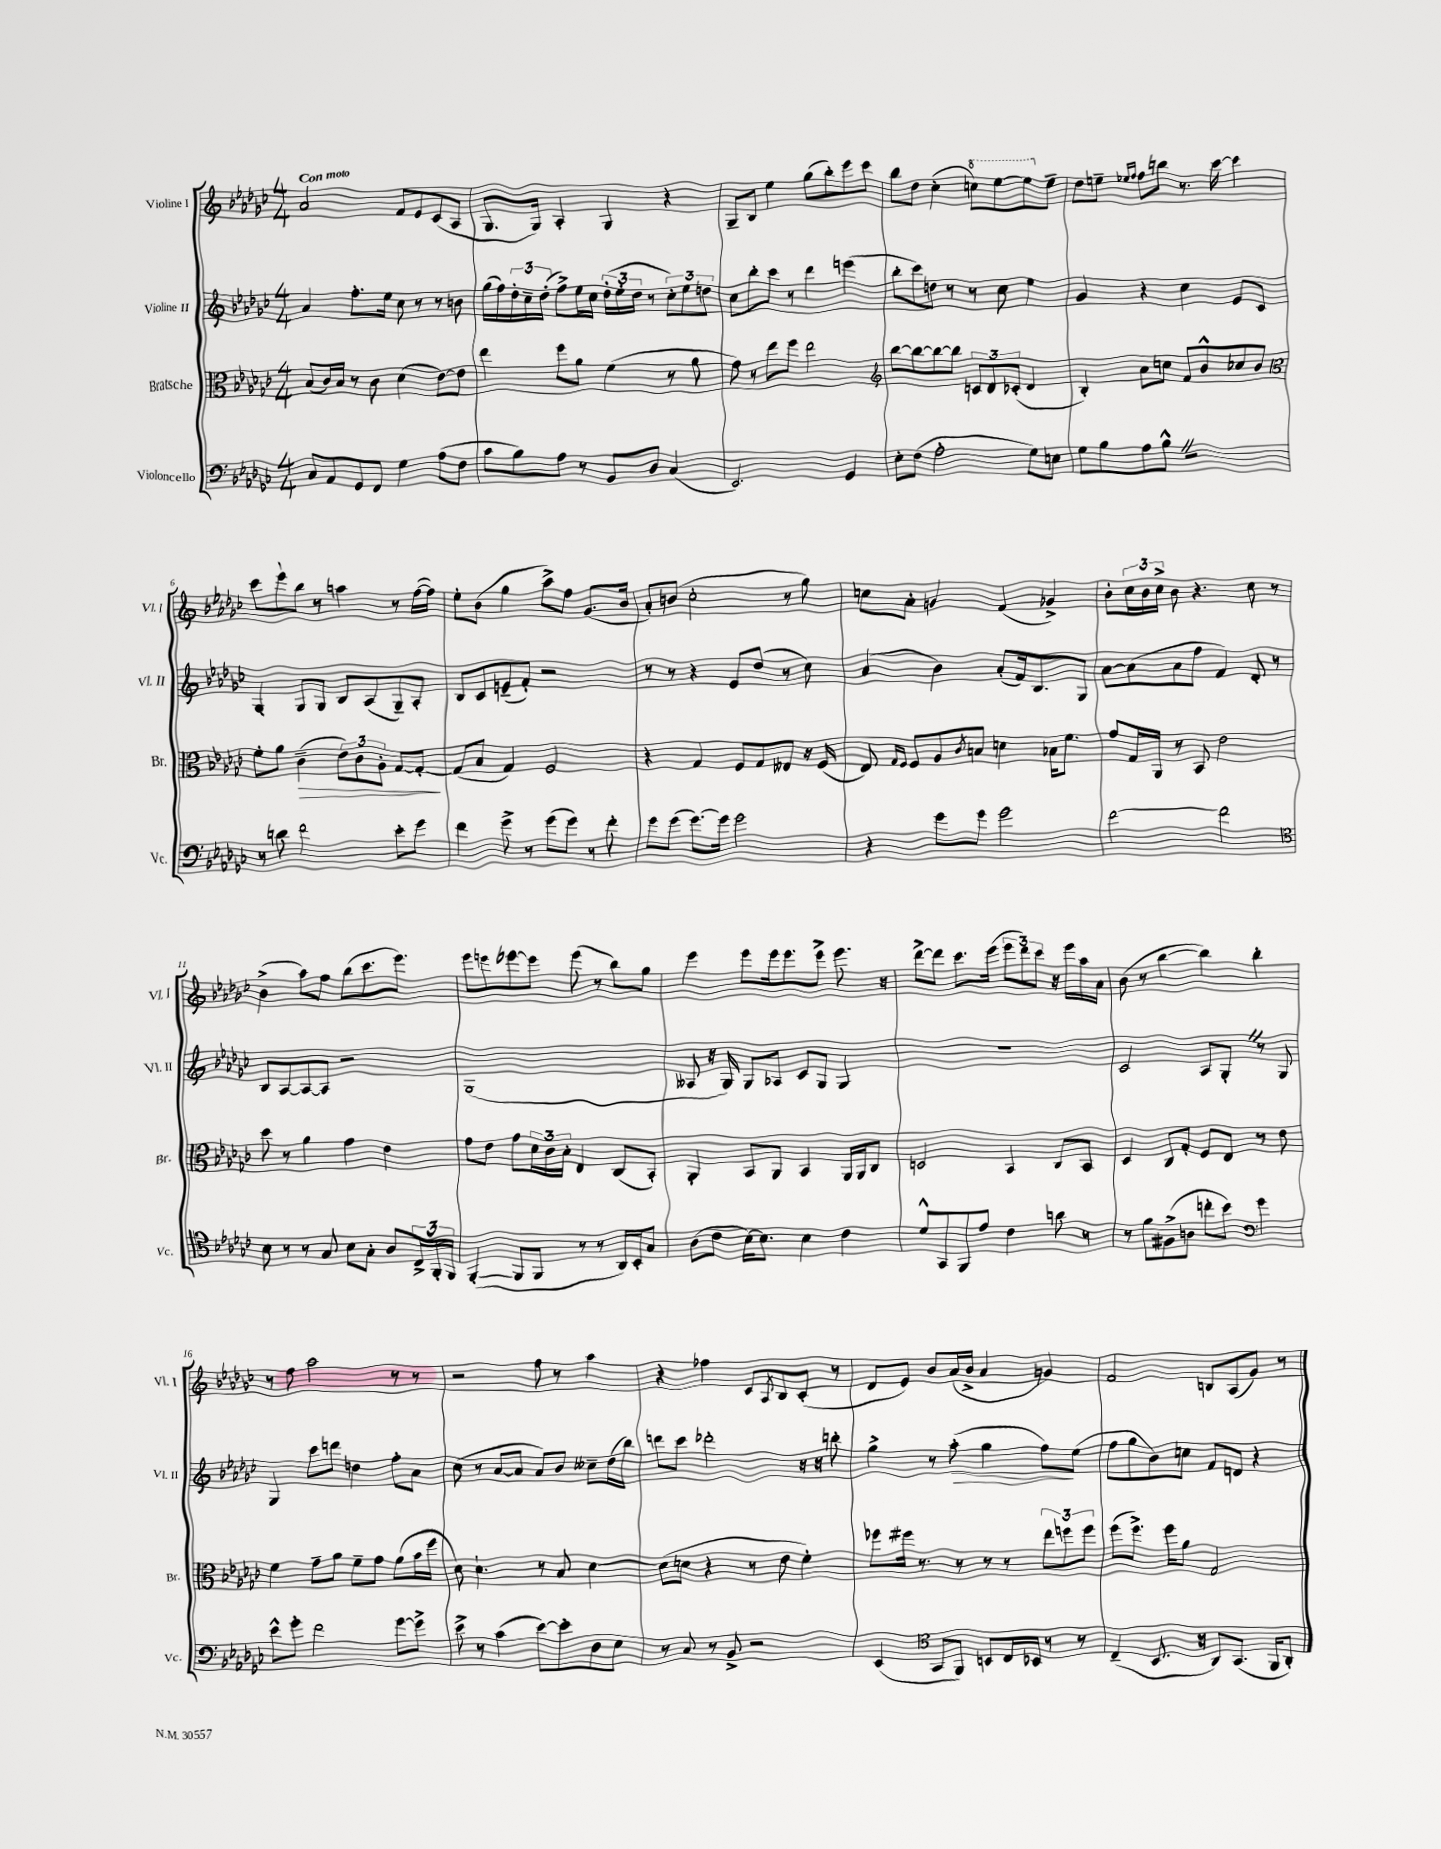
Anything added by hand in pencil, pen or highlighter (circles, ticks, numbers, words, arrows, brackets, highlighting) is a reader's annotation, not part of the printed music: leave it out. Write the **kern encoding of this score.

**kern	**kern	**dynam	**kern	**dynam	**kern
*part4	*part3	*part3	*part2	*part2	*part1
*staff4	*staff3	*staff3	*staff2	*staff2	*staff1
*I"Violoncello	*I"Bratsche	*	*I"Violine II	*	*I"Violine I
*I'Vc.	*I'Br.	*	*I'Vl. II	*	*I'Vl. I
*clefF4	*clefC3	*	*clefG2	*	*clefG2
*k[b-e-a-d-g-c-]	*k[b-e-a-d-g-c-]	*	*k[b-e-a-d-g-c-]	*	*k[b-e-a-d-g-c-]
*M4/4	*M4/4	*	*M4/4	*	*M4/4
=1	=1	=1	=1	=1	=1
!	!	!	!	!	!LO:TX:a:B:t=Con moto
8C-/L	(8B-/L	.	4a-/	.	2a-/
8AA-/	16c-/L)	.	.	.	.
.	16B-/JJ	.	.	.	.
8GG-/	8r	.	8.ff'\L	.	.
8FF/J	8c-\	.	.	.	.
.	.	.	16ee-\Jk	.	.
4G-\	(4d-\	.	8cc-\	.	8f/L
.	.	.	8r	.	8e-/
(8A-\L	[8e-\L)	.	8r	.	(8c-/
8F\J	8e-\J]	.	8bn\	.	8A-/J
=2	=2	=2	=2	=2	=2
8c-\L	4ee-\	.	(16gg-\LL	.	8.G-/L
.	.	.	16ff\)	.	.
8B-\)	.	.	24dd-'\	.	.
.	.	.	24cc-~\	.	.
.	.	.	.	.	16G-/Jk)
.	.	.	(24dd-'\JJ	.	.
8A-\J	8ff\L	.	8ff^\L)	.	4A-'/
8r	8a-\J	.	16ee-\L	.	.
.	.	.	16cc-\JJ	.	.
8BB-/L	(4f\	.	(24dd-'\LL	.	4G-/
.	.	.	24ee-'\	.	.
.	.	.	24dd-\JJ	.	.
8D-/J	.	.	8r	.	.
(4C-/	8r	.	12cc-'\L)	.	4r
.	.	.	12ee-\	.	.
.	8a-\	.	.	.	.
.	.	.	12ddn\J	.	.
=3	=3	=3	=3	=3	=3
2.EE-/)	8g-\)	.	8cc-\L	.	8G-~/L
.	8r	.	8bb-'\	.	8B-/J
.	8ee-\L	.	8ccc-\J	.	4ee-\
.	8ff\J	.	8r	.	.
.	2ee-\	.	4ddd-\	.	(8gg-\L
.	.	.	.	.	8bb-'\)
4GG-/	.	.	(4eeen\	.	8eee-\
.	.	.	.	.	8ccc-\J
=4	=4	=4	=4	=4	=4
*	*clefG2	*	*	*	*
8E-'\L	[8bb-\L	.	8bb-'\L	.	8bb-\L
(8F\J	8bb-\_	.	8ccc-\)	.	8dd-\J
2A-'\	8bb-\_	.	8ddn\J	.	(4cc-'\
.	8bb-\J]	.	8r	.	.
*	*	*	*	*	*8va
.	12cn/L	.	8r	.	8cccn\L)
.	12d-/	.	.	.	.
.	.	.	8cc-\	.	[8eee-\
.	(12c-X'/J	.	.	.	.
8G-\L)	4d-/	.	4ee-\	.	8eee-\]
*	*	*	*	*	*X8va
8En\J	.	.	.	.	8ee-~\J
=5	=5	=5	=5	=5	=5
8G-\L	4B-'/)	.	4g-/	.	8dd-\L
8B-\	.	.	.	.	8een~\J
.	.	.	.	.	16qqee-X/LL
.	.	.	.	.	16qqff/JJ
8A-\	8a-\L	.	4r	.	8ff\L
8B-^^Z\J	8ccn\J	.	.	.	8bbn\J
2r	8f/L	.	4cc-\	.	8.r
.	8b-^^/	.	.	.	.
.	.	.	.	.	[16ccc-\
.	8cc-X/	.	8e-/L	.	4ccc-\]
.	8b-/J	.	8c-/J	.	.
!!LO:LB:g=z
=6	=6	=6	=6	=6	=6
*	*clefC3	*	*	*	*
8r	8f'\L	.	4G-'/	.	8ccc-\L
8dn\	8a-\J	.	.	.	8eee-`\
!	!	!LO:HP:b	!	!	!
2f\	(4c-~\	>	8G-/L	.	8bb-\J
.	.	.	8G-/J	.	8r
.	12e-\L)	.	8B-/L	.	4aan\
.	12c-\	.	.	.	.
.	.	.	(8A-/	.	.
.	12A-'\J	.	.	.	.
8e-'\L	[8G-/L	.	8G-~/)	.	8r
8g-\J	8G-'/J_	.	8A-'/J	.	([16ff\LL
.	.	.	.	.	16ff\JJ])
.	.	]	.	.	.
=7	=7	=7	=7	=7	=7
4f\	(8G-/L]	.	8B-/L	.	8ee-'\L
.	8B-/J	.	8c-/	.	(8b-\J
8g-^\	4G-/)	.	(8en~/	.	4gg-\
8r	.	.	8f'/J)	.	.
(8g-\L	2F/	.	2r	.	8aa-^\L)
8g-\J)	.	.	.	.	8ff\J
8r	.	.	.	.	(8.g-/L
8f'\	.	.	.	.	.
.	.	.	.	.	16b-/Jk
=8	=8	=8	=8	=8	=8
8g-\L	4r	.	8r	.	8a-'/L)
(8g-\J	.	.	8r	.	(8bn/J
[8.g-\L)	4G-/	.	4r	.	2cc-'\
16g-\Jk]	.	.	.	.	.
2g-\	8F/L	.	8e-/L	.	.
.	8G-/	.	(8dd-/J	.	.
.	8E--X/J	.	8r	.	8r
.	16r	.	8cc-\)	.	8gg-\)
.	(16F/	.	.	.	.
=9	=9	=9	=9	=9	=9
4r	8E-/)	.	(4a-/	.	8ccn\L
.	16qqG-/LL	.	.	.	.
.	16qqF/JJ	.	.	.	.
.	8F/L	.	.	.	8a-'\J
8g-\L	8A-/	.	4b-\)	.	4gn/
.	8qc-/	.	.	.	.
8g-\J	8Bn/J	.	.	.	.
2g-\	4dn\	.	(8a-'/L	.	(4f/
.	.	.	16f/k)	.	.
.	.	.	8.B-/	.	.
.	16B-X\KL	.	.	.	4g-X^/)
.	8.f\J	.	.	.	.
.	.	.	8G-/J	.	.
=10	=10	=10	=10	=10	=10
[2f\	8g-/L	.	[8a-\L	.	8b-'\L
.	16G-/L	.	(8a-\]	.	24cc-\L
.	.	.	.	.	24b-\
.	16AA-/JJ	.	.	.	.
.	.	.	.	.	24cc-^\JJ
.	8r	.	8a-\	.	8b-\
.	8BB-/	.	8ff\J	.	4.r
2f\]	2e-\	.	4f/)	.	.
.	.	.	8d-'/	.	8cc-\
.	.	.	8r	.	8r
!!LO:LB:g=z
=11	=11	=11	=11	=11	=11
*clefC4	*	*	*	*	*
8B-\	8dd-\	.	8B-/L	.	(4b-^\
8r	8r	.	[8A-/	.	.
8r	4a-\	.	8A-/_	.	8aa-\L)
8G-/	.	.	8A-/J]	.	8ff\J
8B-\L	4g-\	.	2r	.	(8bb-\L
8G-'\J	.	.	.	.	8.ccc-\
8A-/L	4e-\	.	.	.	.
.	.	.	.	.	8.eee-\J)
24C-^/L	.	.	.	.	.
24FF'/	.	.	.	.	.
24FF/JJ	.	.	.	.	.
=12	=12	=12	=12	=12	=12
([4FF'/	8g-\L	.	(1G-	.	8eee-\L
.	8e-\J	.	.	.	8eeen\
8FF/L]	8g-\L	.	.	.	[8eee-X\
8FF/J	24d-\L	.	.	.	8eee-\J]
.	24c-\	.	.	.	.
.	24B-'\JJ	.	.	.	.
8r	4E-/	.	.	.	(8eee-\
8r	.	.	.	.	8r
16AA-/LL)	(8C-/L	.	.	.	8bb-\L)
16BB-'/J	.	.	.	.	.
8G-/J	8BB-'/J)	.	.	.	8gg-\J
=13	=13	=13	=13	=13	=13
(8A-\L	4AA-'/	.	8A--X/	.	4eee-\
8c-\J	.	.	16r	.	.
.	.	.	16G-/)	.	.
[16B-\KL)	8BB-/L	.	8G-/L	.	8eee-\L
8.B-\J]	.	.	.	.	.
.	8AA-/J	.	8A-X/J	.	16eee-\k
.	.	.	.	.	8.eee-\
4B-\	4BB-/	.	8c-/L	.	.
.	.	.	8G-/J	.	8eee-^\J
4c-\	16AA-/LL	.	4G-/	.	8.eee-\
.	16AA-/J	.	.	.	.
.	8C-/J	.	.	.	.
.	.	.	.	.	16r
=14	=14	=14	=14	=14	=14
8d-^^/L	2Dn/	.	1r	.	[8ddd-^\L
8GG-/	.	.	.	.	8ddd-\J]
8FF/	.	.	.	.	8.ccc-\L
8e-/J	.	.	.	.	.
.	.	.	.	.	(16eee-\Jk
4c-\	4BB-/	.	.	.	12eee-\L
.	.	.	.	.	12ddd-\)
.	.	.	.	.	12ccc-\J
8an\	8C-/L	.	.	.	16r
.	.	.	.	.	16eee-\LL
8r	8BB-/J	.	.	.	16aa-\
.	.	.	.	.	16a-\JJ
=15	=15	=15	=15	=15	=15
8r	4D-/	.	2c-/	.	(8b-\
8f\L	.	.	.	.	8r
(8F#X^\	8C-/L	.	.	.	[4bb-\
8An\J	8G-'/J	.	.	.	.
8ccn'\L	8F/L	.	8A-/L	.	4bb-\])
8b-\J)	8E-/J	.	8G-'Z/J	.	.
*clefF4	*	*	*	*	*
4g-\	8r	.	8r	.	4bb-'\
.	8e-\	.	8G-/	.	.
!!LO:LB:g=z
=16	=16	=16	=16	=16	=16
8e-^^\L	4f\	.	4G-/	.	8r
8g-'\J	.	.	.	.	8ff\
2f\	8g-~\L	.	8ccc-\L	.	2aa-\
.	8a-\J	.	8dddn\J	.	.
.	8f~\L	.	4ddn\	.	.
.	8g-\J	.	.	.	.
[8g-\L	(8a-\L	.	8ff'\L	.	8r
8g-^\J]	16b-\L	.	8a-\J	.	8r
.	16ff\JJ	.	.	.	.
=17	=17	=17	=17	=17	=17
8e-^\	8d-\)	.	(8cc-\	.	2r
8r	4.d-`\	.	8r	.	.
(4c-\	.	.	[8a-/L	.	.
.	.	.	8a-/J]	.	.
[8e-\L)	8r	.	8a-/L)	.	8ff\
8e-'\]	8B-/	.	8b-/J	.	8r
8D-\	[4d-\	.	8cc--X~\L	.	4aa-\
8E-\J	.	.	(16dd-\L	.	.
.	.	.	16bb-\JJ)	.	.
=18	=18	=18	=18	=18	=18
8r	(8d-\L]	.	8dddn\L	.	4r
8C-/	8dn\J	.	8ccc-\J	.	.
8r	4r	.	2ddd-X'\	.	4ff-X\
8BB-^/	.	.	.	.	.
2r	8r	.	.	.	8c-/L
.	.	.	.	.	8qA-/
.	8e-\	.	.	.	8B-/
.	4f'\)	.	16r	.	(8c-'/J
.	.	.	16r	.	.
.	.	.	8bbn'\	.	8r
=19	=19	=19	=19	=19	=19
(4EE-/	8ff-X\L	.	4gg-^\	.	8d-/L
.	16ff#X\Jk	.	.	.	8e-/J)
.	8.r	.	.	.	.
*clefC4	*	*	*	*	*
8GG-/L	.	.	8r	.	8b-/L
!	!	!	!	!LO:HP:b	!
8FF/J)	8r	.	(8aa-'\	>	(16a-/L
.	.	.	.	.	16b-^/JJ
8BBn/L	8r	.	4gg-\	.	4a-/
16C-/L	8r	.	.	.	.
16BB-X/JJ	.	.	.	.	.
8r	12ee-\L	.	8ff\L)	.	4gn/)
.	12ffn\	.	.	.	.
8r	.	.	(8ee-\J	]	.
.	12ff\J	.	.	.	.
=20	=20	=20	=20	=20	=20
(4C-~/	(8ff\L	.	8ff\L	.	2f/
.	8.ff^\J)	.	8gg-\	.	.
8.BB-/	.	.	8b-\)	.	.
.	16ff\KL	.	.	.	.
.	8a-\J	.	8ccn\J	.	.
16r	.	.	.	.	.
8AA-/L)	2G-/	.	8f/L	.	8Bn/L
(8.GG-/J	.	.	8dn/J	.	(8A-/
.	.	.	4r	.	8g-/J)
16FF/KL	.	.	.	.	.
8AA-'/J)	.	.	.	.	8r
==	==	==	==	==	==
*-	*-	*-	*-	*-	*-
